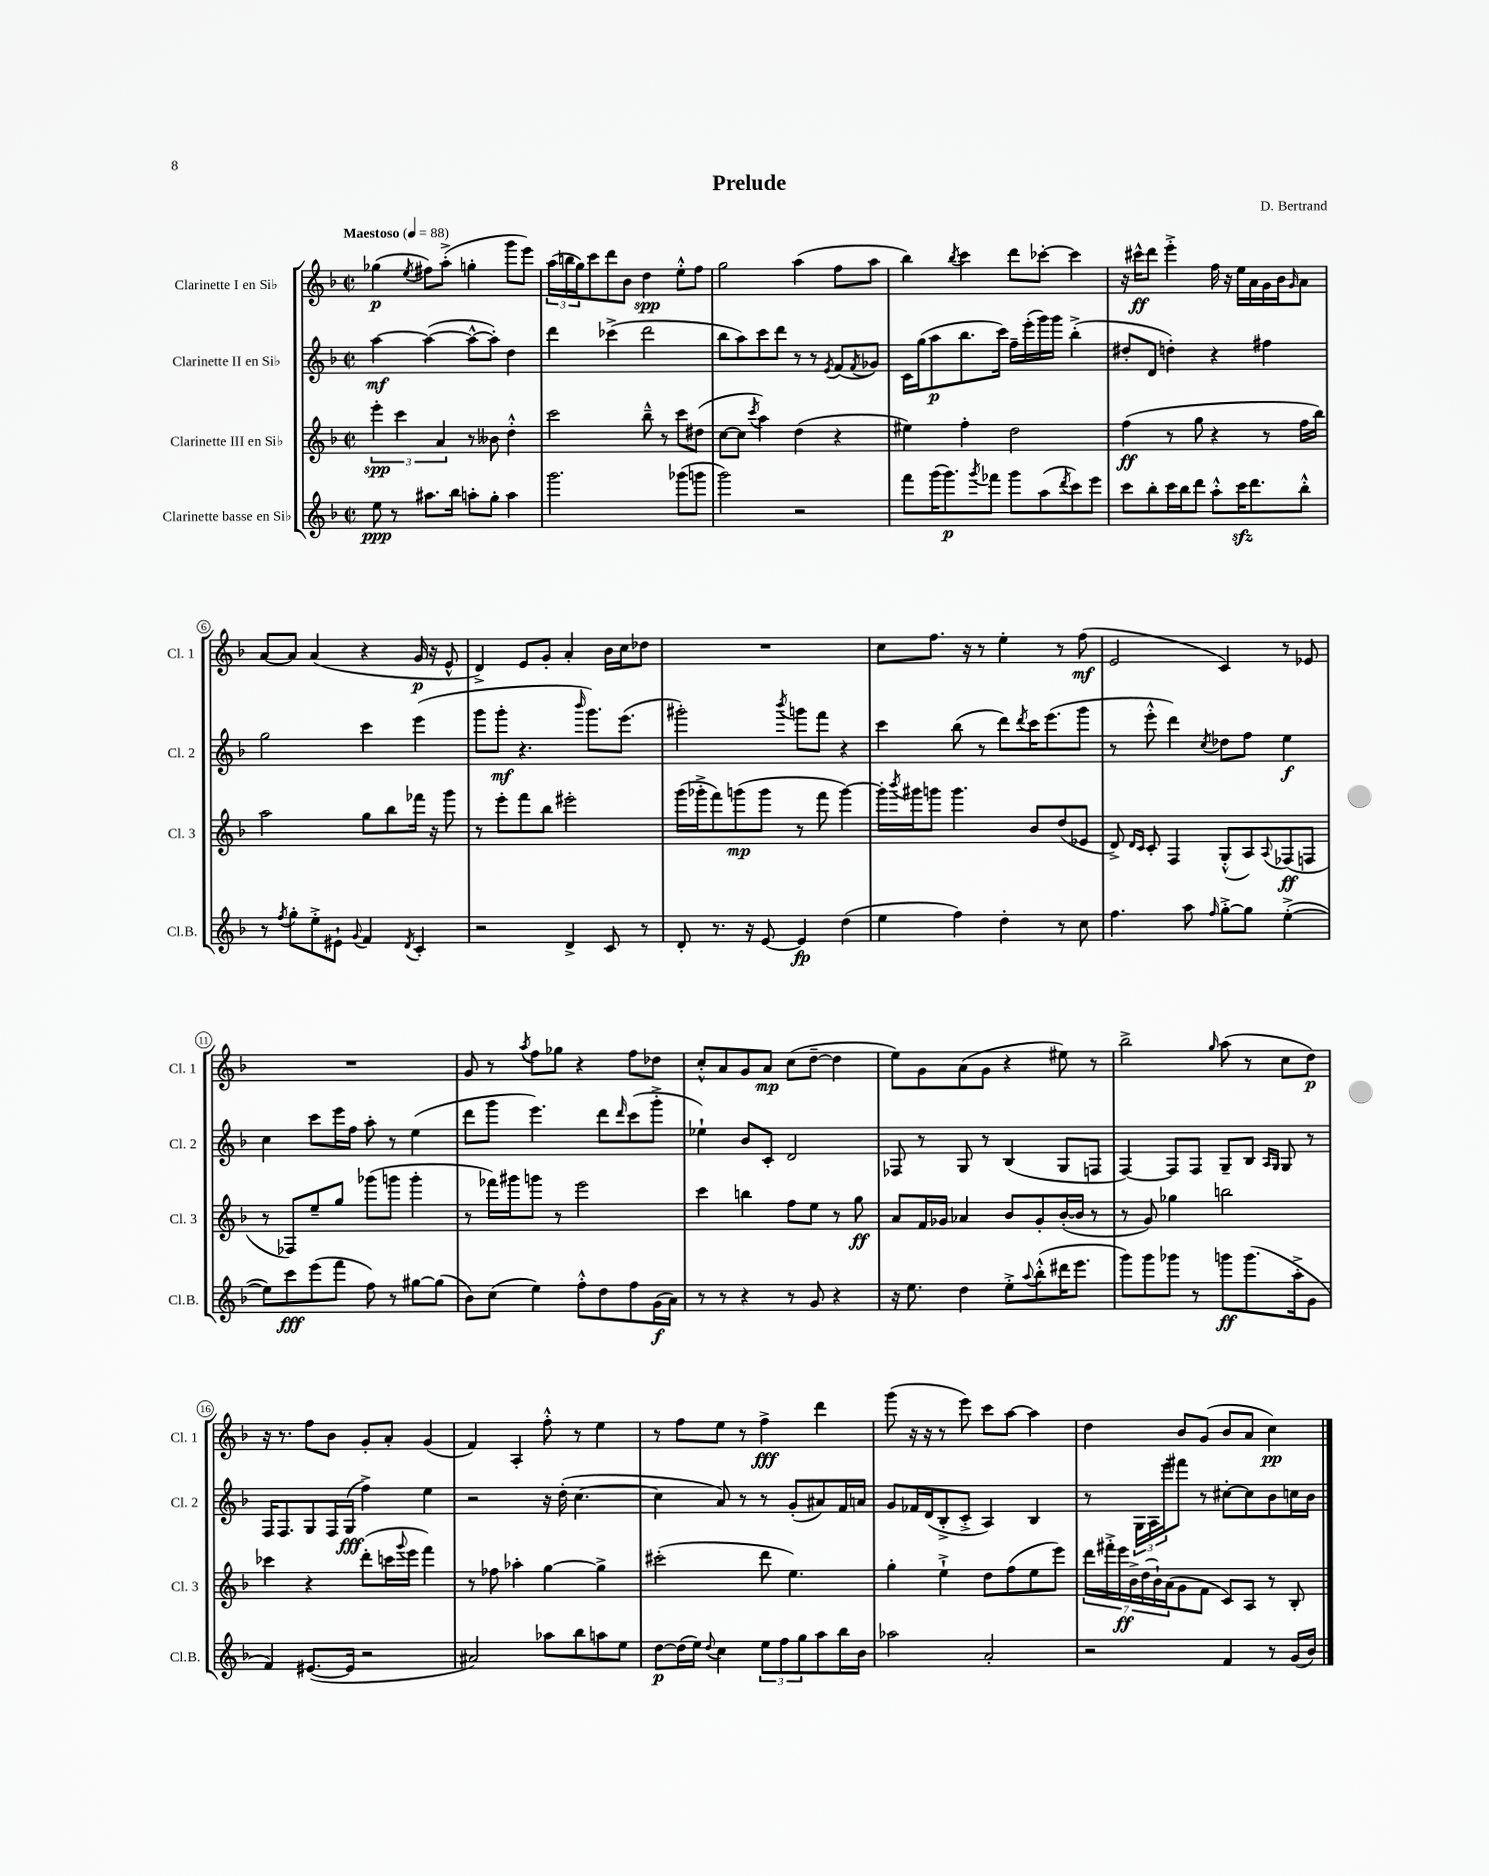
\header { title = "Prelude" composer = "D. Bertrand" }
<<
\new StaffGroup <<
\new Staff = "s0" \with { instrumentName = "Clarinette I en Sib" shortInstrumentName = "Cl. 1" } {
    \clef treble \key f \major \defaultTimeSignature \time 2/2 \tempo "Maestoso" 4 = 88
    ges''4\p( \acciaccatura { e''8 } fis''8) a''8-.->( g''4-. g'''8 e'''8) |
    \tuplet 3/2 { a''16( b''16 g''16) } c'''8 d'''8 bes'8 d''4\spp e''8-.-^ f''8 |
    g''2 a''4( f''8 a''8 |
    bes''4) \acciaccatura { bes''8 } c'''4 d'''8 ces'''8~-. ces'''4 |
    r16 cis'''16-^\ff d'''8 e'''4-.-> f''16 r16 e''16 a'16 g'16 bes'16 \grace { g'16 } a'8 |
    a'8~ a'8 a'4( r4 g'16\p r16 e'8-^ |
    d'4->) e'8 g'8-. a'4-. bes'16 c''16 des''8 |
    R1 |
    c''8 f''8. r16 r8 e''4-. r8 f''8\mf( |
    e'2 c'4) r8 ees'8 |
    R1 |
    g'8 r8 \acciaccatura { a''8 } f''8 ges''8 r4 f''8 des''8 |
    c''8-.-^ a'8 g'8 a'8\mp c''8( d''8~-- d''4 |
    e''8) g'8 a'8( g'8 r4 eis''8) r8 |
    bes''2-> \grace { g''16 } a''8( r8 c''8 d''8\p) |
    r16 r8. f''8 bes'8 g'8-. a'8-. g'4( |
    f'4) a4-. f''8-.-^ r8 e''4 |
    r8 f''8 e''8 r8 f''4->\fff d'''4 |
    g'''8( r16 r16 r8 e'''8) c'''8 a''8~ a''4 |
    d''4 bes'8 g'8( bes'8 a'8 c''4\pp) \bar "|." |
}
\new Staff = "s1" \with { instrumentName = "Clarinette II en Sib" shortInstrumentName = "Cl. 2" } {
    \clef treble \key f \major \defaultTimeSignature \time 2/2
    a''4~\mf a''4~( a''8~-^ a''8-.) d''4 |
    d'''4 ces'''4->( d'''2 |
    bes''8 a''8) c'''8 d'''8 r8 r8 \acciaccatura { e'8 } f'8( \acciaccatura { f'8 } ges'8) |
    c'16 g''16( a''8\p bes''8. c'''16) f''16-- e'''16-.( g'''16) g'''16 bes''4-.->( |
    dis''8-. d'8 d''4-.) r4 fis''4 |
    g''2 c'''4 e'''4( |
    g'''8 g'''8-.\mf r4. \grace { bes'''16 } g'''8.) e'''8.( |
    gis'''2-.) \acciaccatura { bes'''8 } g'''8 f'''8 r4 |
    c'''4 bes''8( r8 d'''8) \acciaccatura { d'''8 } c'''16 e'''8.( g'''8 |
    r8 e'''8-.-^ d'''4) \acciaccatura { c''8 } des''8 f''8 e''4\f |
    c''4 c'''8 e'''16 f''16 a''8-. r8 e''4( |
    d'''8 g'''8 e'''4.) d'''8 \grace { d'''16 } c'''8( g'''8-.-> |
    ees''4-!) bes'8 c'8-. d'2 |
    fes8 r8 g8 r8 bes4( g8 f8 |
    f4~) f8 f8 g8-- bes8 \grace { a16 g16 } g8 r8 |
    f16 f8. g8 f16 g16\fff( f''4->) e''4 |
    r2 r16 d''16-.( c''4.~ |
    c''4 a'8) r8 r8 g'8-.( ais'8) f'16 a'16 |
    g'8 fes'16 d'16( bes8-.-> c'8-.-> a4) bes4 |
    r8 \tuplet 3/2 { g16 a16 e'''16-. } fis'''8 r8 cis''8~-. cis''8 bes'8 c''16 bes'16 \bar "|." |
}
\new Staff = "s2" \with { instrumentName = "Clarinette III en Sib" shortInstrumentName = "Cl. 3" } {
    \clef treble \key f \major \defaultTimeSignature \time 2/2
    \tuplet 3/2 { e'''4-.\spp c'''4 a'4 } r8 beses'8 d''4-.-^ |
    c'''2 bes''8---^ r8 c'''8 dis''8( |
    c''8~ c''8 \acciaccatura { c'''8 } a''4) d''4( r4 |
    eis''4) f''4-. d''2 |
    f''4\ff( r8 g''8 r4 r8 f''16 bes''16) |
    a''2 g''8 bes''8 fes'''16 r16 g'''8 |
    r8 e'''8-. f'''8 bes''8 eis'''2-. |
    g'''16( ges'''16-.-> f'''8) g'''8\mp( g'''8 r8 f'''8 g'''4~) |
    g'''16-. \acciaccatura { bes'''8 } gis'''16 g'''8 g'''4. bes'8 d''8( ees'8 |
    d'8->) \grace { d'16 c'16 } c'8-. f4 g8-.-^( a8) \appoggiatura { a8 } fes8\ff( f8 |
    r8 fes8) e''8-- g''8 ges'''8( g'''8 g'''4-. |
    r8 fes'''16) gis'''16 g'''8 r8 e'''2 |
    c'''4 b''4 f''8 e''8 r8 g''8\ff |
    a'8 f'16 ges'16 aes'4 bes'8 ges'8-. bes'16~-.( bes'16 r8 |
    r8 g'8) ges''4 b''2 |
    ces'''4 r4 d'''8-.( c'''16 \appoggiatura { g'''8 } e'''16 f'''4) |
    r8 fes''8 aes''4-. g''4~ g''4-> |
    cis'''2-.( d'''8 e''4.) |
    g''4-. e''4-!-> d''8 f''8( e''8 e'''8) |
    \tuplet 7/4 { d'''16 fis'''16-.-> e'''16\ff bes'16-> d''16( bes'16-!) a'16( } g'8 f'8 c'8) a8 r8 bes8-. \bar "|." |
}
\new Staff = "s3" \with { instrumentName = "Clarinette basse en Sib" shortInstrumentName = "Cl.B." } {
    \clef treble \key f \major \defaultTimeSignature \time 2/2
    e''8\ppp r8 ais''8. bes''16 a''8-. g''8-. a''4 |
    g'''2. ges'''8( g'''8 |
    g'''2) r2 |
    f'''8 g'''16( g'''8.\p) \acciaccatura { g'''8 } fes'''8 g'''8 a''8( \acciaccatura { d'''8 } c'''8) e'''8 |
    c'''8 bes''8-. c'''16 bes''16 d'''8 a''8-.-^ c'''16\sfz d'''8. bes''8-.-^ |
    r8 \acciaccatura { f''8 } g''8-. e''8-.-> eis'8-! \appoggiatura { g'8 } f'4 \acciaccatura { d'8 } c'4-. |
    r2 d'4-> c'8 r8 |
    d'8-. r8. r16 e'8~ e'4\fp d''4( |
    e''4 f''4) d''4-. r8 c''8 |
    f''4. a''8 \grace { f''16 } g''8~-.-> g''8 e''4~-.->( |
    e''8) c'''8\fff e'''8( f'''8 f''8) r8 gis''8~ gis''8( |
    bes'8) c''8( e''4) f''8-.-^ d''8 f''8 g'16\f( a'16) |
    r8 r8 r4 r8 g'8 r4 |
    r16 e''8. d''4 e''8-.-> \appoggiatura { a''8 } bes''8-.-^( dis'''16 e'''8. |
    g'''8) g'''8 ges'''8 r8 g'''8\ff g'''8.( a''16-.-> g'8 |
    f'4) eis'8.~( eis'16 r2 |
    ais'2) aes''8 bes''8 a''8 e''8 |
    d''8~\p d''16( e''16) \appoggiatura { d''8 } c''4 \tuplet 3/2 { e''8 f''8 g''8 } a''8 bes''16 bes'16 |
    aes''2 a'2-. |
    r2 f'4 r8 g'16( bes'16) \bar "|." |
}
>>
>>
\layout { \context { \Score \override BarNumber.stencil = #(make-stencil-circler 0.1 0.3 ly:text-interface::print) } }
